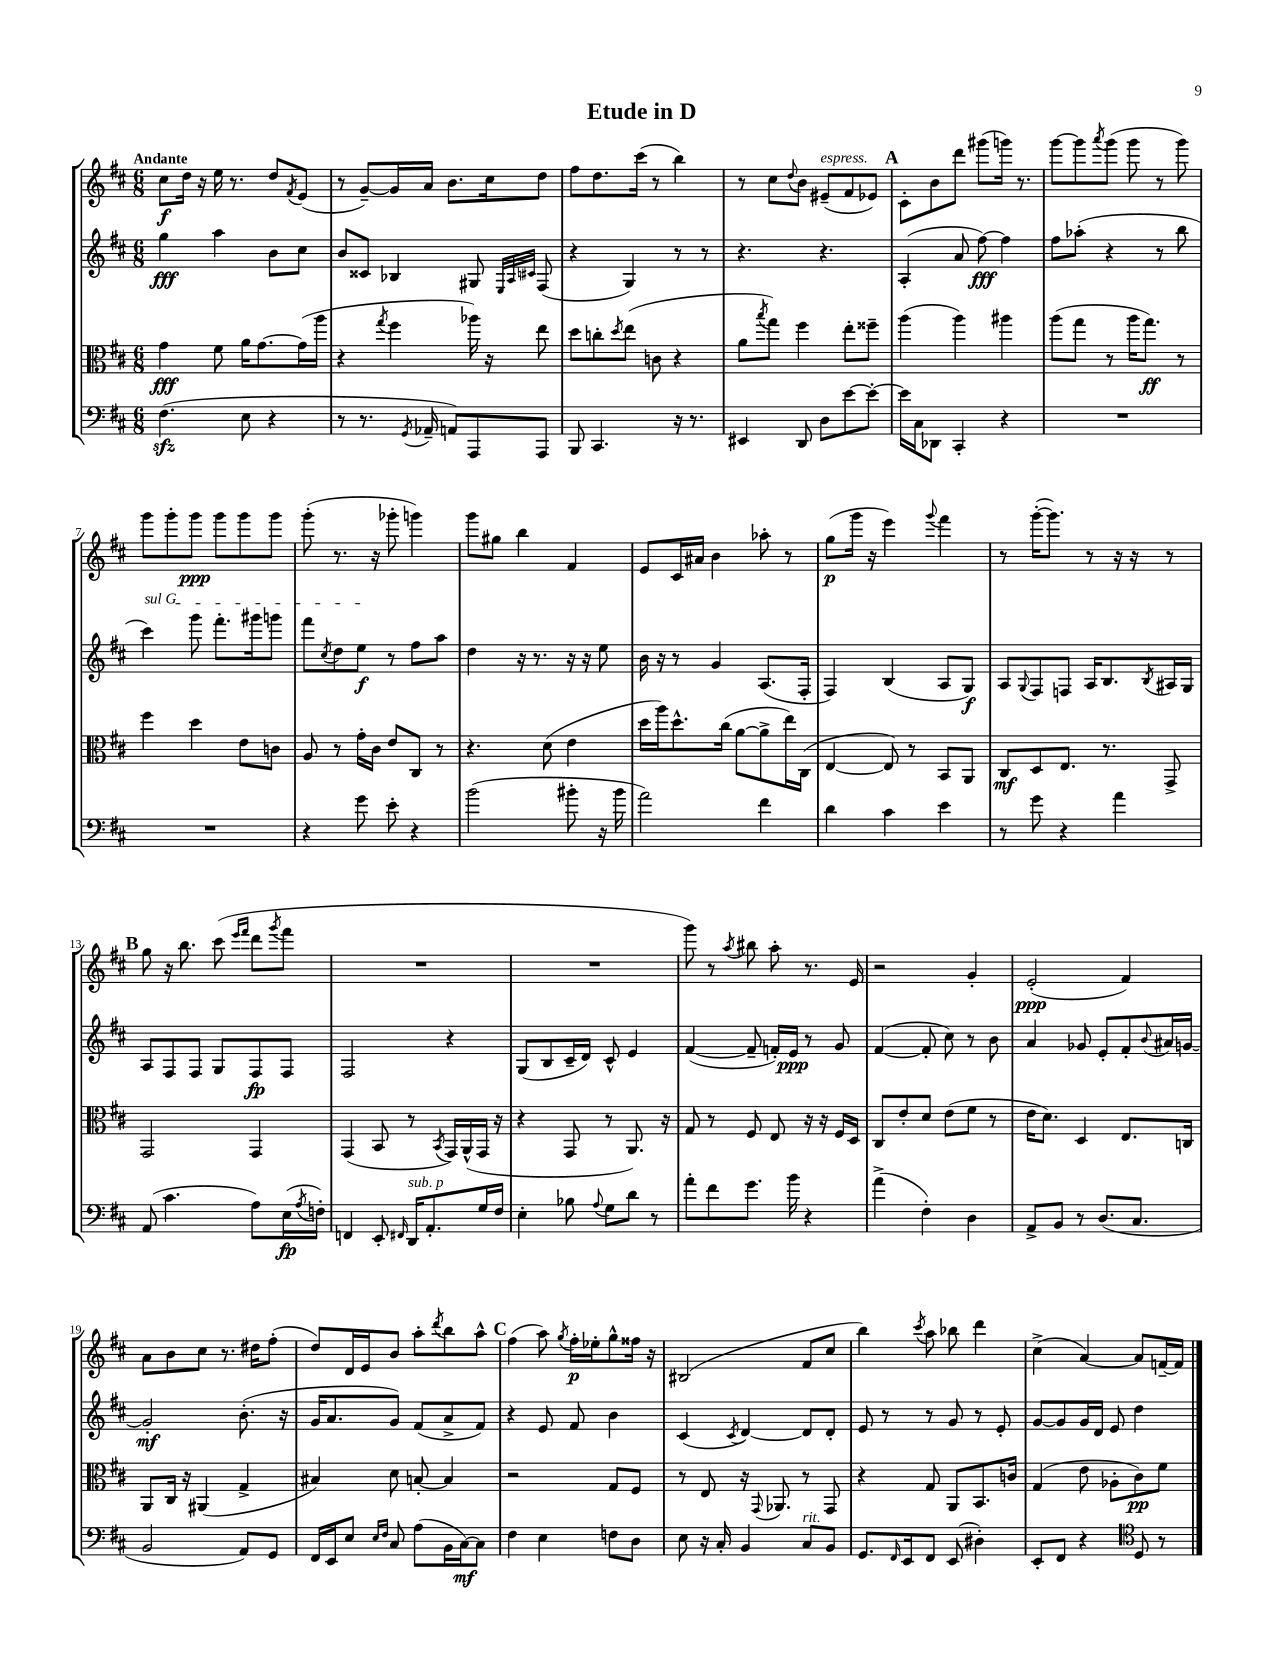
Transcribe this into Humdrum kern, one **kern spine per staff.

**kern	**kern	**kern	**kern
*staff4	*staff3	*staff2	*staff1
*clefF4	*clefC3	*clefG2	*clefG2
*k[f#c#]	*k[f#c#]	*k[f#c#]	*k[f#c#]
*M6/8	*M6/8	*M6/8	*M6/8
(4.F#	4g	4gg	8cc#
.	.	.	16dd
.	.	.	16r
.	8f#	4aa	16ee
.	.	.	8.r
8E	16a	.	.
.	[8.g	.	.
4r	.	8b	8dd
.	.	.	8qf#
.	(16g]	8cc#	(8e
.	16aa	.	.
=	=	=	=
8r	4r	8b	8r
8.r	.	8c##	[8g~)
.	8qgg	.	.
.	4ff#	4B-	16g]
8qGG	.	.	.
16AA-~	.	.	16a
8AA)	.	.	8.b
8AAA	16aa-)	8G#	.
.	16r	.	16cc#
.	.	32qqE	.
.	.	32qqA	.
.	.	32qqc#	.
8AAA	8ee	(8F#	8dd
=	=	=	=
8BBB	8dd	4r	8ff#
4.CC#	8cc'	.	8.dd
.	8qdd	.	.
.	(8ee	4G)	.
.	.	.	(16ccc#
.	8c	.	8r
16r	4r	8r	4bb)
8.r	.	.	.
.	.	8r	.
=	=	=	=
4EE#	8a	4.r	8r
.	8qbb	.	.
.	8gg)	.	8cc#
.	.	.	8qqdd
8DD	4ff#	.	8b
8D	.	4.r	(8e#~
[8e	8ee'	.	8f#
8e'_	8ff##~	.	8e-)
=	=	=	=
16e]	(4aa	(4A'	8c#'
16C#	.	.	.
8DD-	.	.	8b
4CC#'	4aa)	8a	8ddd
.	.	[8ff#)	(8ggg#
4r	4aa#	4ff#]	16ggg)
.	.	.	8.r
=	=	=	=
2.r	(8aa	8ff#	[8ggg
.	8gg	(8aa-'	8ggg]
.	.	.	8qaaa
.	8r	4r	(8ggg
.	16aa	.	8ggg
.	8.gg)	.	.
.	.	8r	8r
.	8r	8bb	8ggg)
=	=	=	=
2.r	4ff#	4ccc#)	8ggg
.	.	.	8ggg'
.	4dd	8ggg	8ggg
.	.	8.fff#'	8ggg
.	8e	.	8ggg
.	.	16ggg#	.
.	8c	8ggg	8ggg
=	=	=	=
4r	8A	8fff#	(8ggg'
.	.	8qcc#	.
.	8r	8dd	8.r
8g	16g'	8ee	.
.	16c#	.	16r
8e'	8e	8r	8ggg-'
4r	8C#	8ff#	4ggg)
.	8r	8aa	.
=	=	=	=
(2b	4.r	4dd	8ggg
.	.	.	8gg#
.	.	16r	4bb
.	.	8.r	.
.	(8d	.	.
8b#'	4e	16r	4f#
.	.	16r	.
16r	.	8ee	.
16b#	.	.	.
=	=	=	=
2a)	16dd	16b	8e
.	16aa)	16r	.
.	8.dd^^	8r	16c#
.	.	.	16a#
.	.	4g	4b
.	(16cc#	.	.
.	[8a	.	.
4f#	8a^]	(8.A	8aa-'
.	16ee)	.	8r
.	(16C#	16F#'	.
=	=	=	=
4d	[4E	4F#)	(8gg
.	.	.	16ggg
.	.	.	16r
4c#	8E])	(4B	4eee)
.	8r	.	.
.	.	.	8qqggg
4e	8BB	8A	4fff#
.	8AA	8G)	.
=	=	=	=
8r	8C#	8A	8r
.	.	8qqG	.
8g	8D	8F#	([16ggg'
.	.	.	8.ggg])
4r	8.E	8F	.
.	.	16A	8r
.	8.r	8.B	.
4a	.	.	16r
.	.	.	16r
.	.	8qB	.
.	8GG^	16A#	8r
.	.	16G	.
=	=	=	=
(8AA	2GG	8A	8gg
4.c#	.	8F#	16r
.	.	.	8.bb
.	.	8F#	.
.	.	8G	(8ccc#
.	.	.	16qqeee
.	.	.	16qqfff#
8A)	4GG	8F#	8ddd
.	.	.	8qggg
(16E	.	8F#	8fff#
8qA	.	.	.
16F')	.	.	.
=	=	=	=
4FF	(4GG	2F#	2.r
8EE'	8BB	.	.
16qqFF#	.	.	.
16DD	8r	.	.
8.AA'	.	.	.
.	8qBB	.	.
.	16GG)	4r	.
.	(16AA^^	.	.
16G	16GG	.	.
16F#	16r	.	.
=	=	=	=
4E'	4r	(8G	2.r
.	.	8B	.
8B-	8GG	16c#~	.
.	.	16d)	.
8qqA	.	.	.
8G	8r	8c#^^	.
8d	8.AA)	4e	.
8r	.	.	.
.	16r	.	.
=	=	=	=
8a'	8G	([4f#	8ggg)
8f#	8r	.	8r
.	.	.	8qaa
8.g	8F#	8f#~]	8bb#
.	8E	16f')	8aa'
16b	.	16e	.
4r	16r	8r	8.r
.	16r	.	.
.	16F#	8g	.
.	16D	.	16e
=	=	=	=
(4a^	8C#	([4f#	2r
.	8e'	.	.
4F#')	8d	8f#']	.
.	(8e	8cc#)	.
4D	8f#	8r	4g'
.	8r	8b	.
=	=	=	=
8AA^	16e	4a	(2e'
.	8.d)	.	.
8BB	.	.	.
8r	4D	8g-	.
(8.D	.	8e'	.
.	8.E	8f#'	4f#)
8.C#	.	.	.
.	.	8qqb	.
.	.	16a#	.
.	16C	[16g	.
=	=	=	=
2BB	8AA	2g']	8a
.	16C#	.	8b
.	16r	.	.
.	(4AA#	.	8cc#
.	.	.	8.r
8AA)	4G^	(8.b'	.
.	.	.	16dd#
8GG	.	.	(8ff#'
.	.	16r	.
=	=	=	=
16FF#	4B#)	16g	8dd)
16EE	.	8.a	.
8E	.	.	16d
.	.	.	16e
16qqE	.	.	.
16qqF#	.	.	.
8C#	8d	8g)	8b
(8A	[8B'	(8f#	8aa'
.	.	.	8qddd
16BB	4B]	8a^	8bb
[16C#)	.	.	.
8C#]	.	8f#)	8aa^^
=	=	=	=
4F#	2r	4r	(4ff#
4E	.	8e	8aa)
.	.	.	8qgg
.	.	8f#	16ff#'
.	.	.	16ee-'
8F	8G	4b	8gg^^
8D	8F#	.	16ff##
.	.	.	16r
=	=	=	=
8E	8r	(4c#	(2B#
16r	8E	.	.
16C#'	.	.	.
.	.	8qc#	.
4BB	16r	[4d)	.
.	8qqGG	.	.
.	8.AA-	.	.
8C#	8r	8d]	8f#
8BB	8GG	8d'	8cc#
=	=	=	=
8.GG	4r	8e	4bb)
.	.	8r	.
16qqFF#	.	.	.
16EE	.	.	.
.	.	.	8qccc#
8FF#	8G	8r	8aa
(8EE	8AA	8g	8bb-
4D#')	8.BB	8r	4ddd
.	.	8e'	.
.	16c	.	.
=	=	=	=
8EE'	(4G	[8g	(4cc#^
8FF#	.	8g]	.
4r	8e	16g	[4a)
.	.	16d	.
.	8A-'	8e	.
*clefC4	*	*	*
8D	8c#)	4dd	8a]
8r	8f#	.	[16f~
.	.	.	16f]
==	==	==	==
*-	*-	*-	*-
